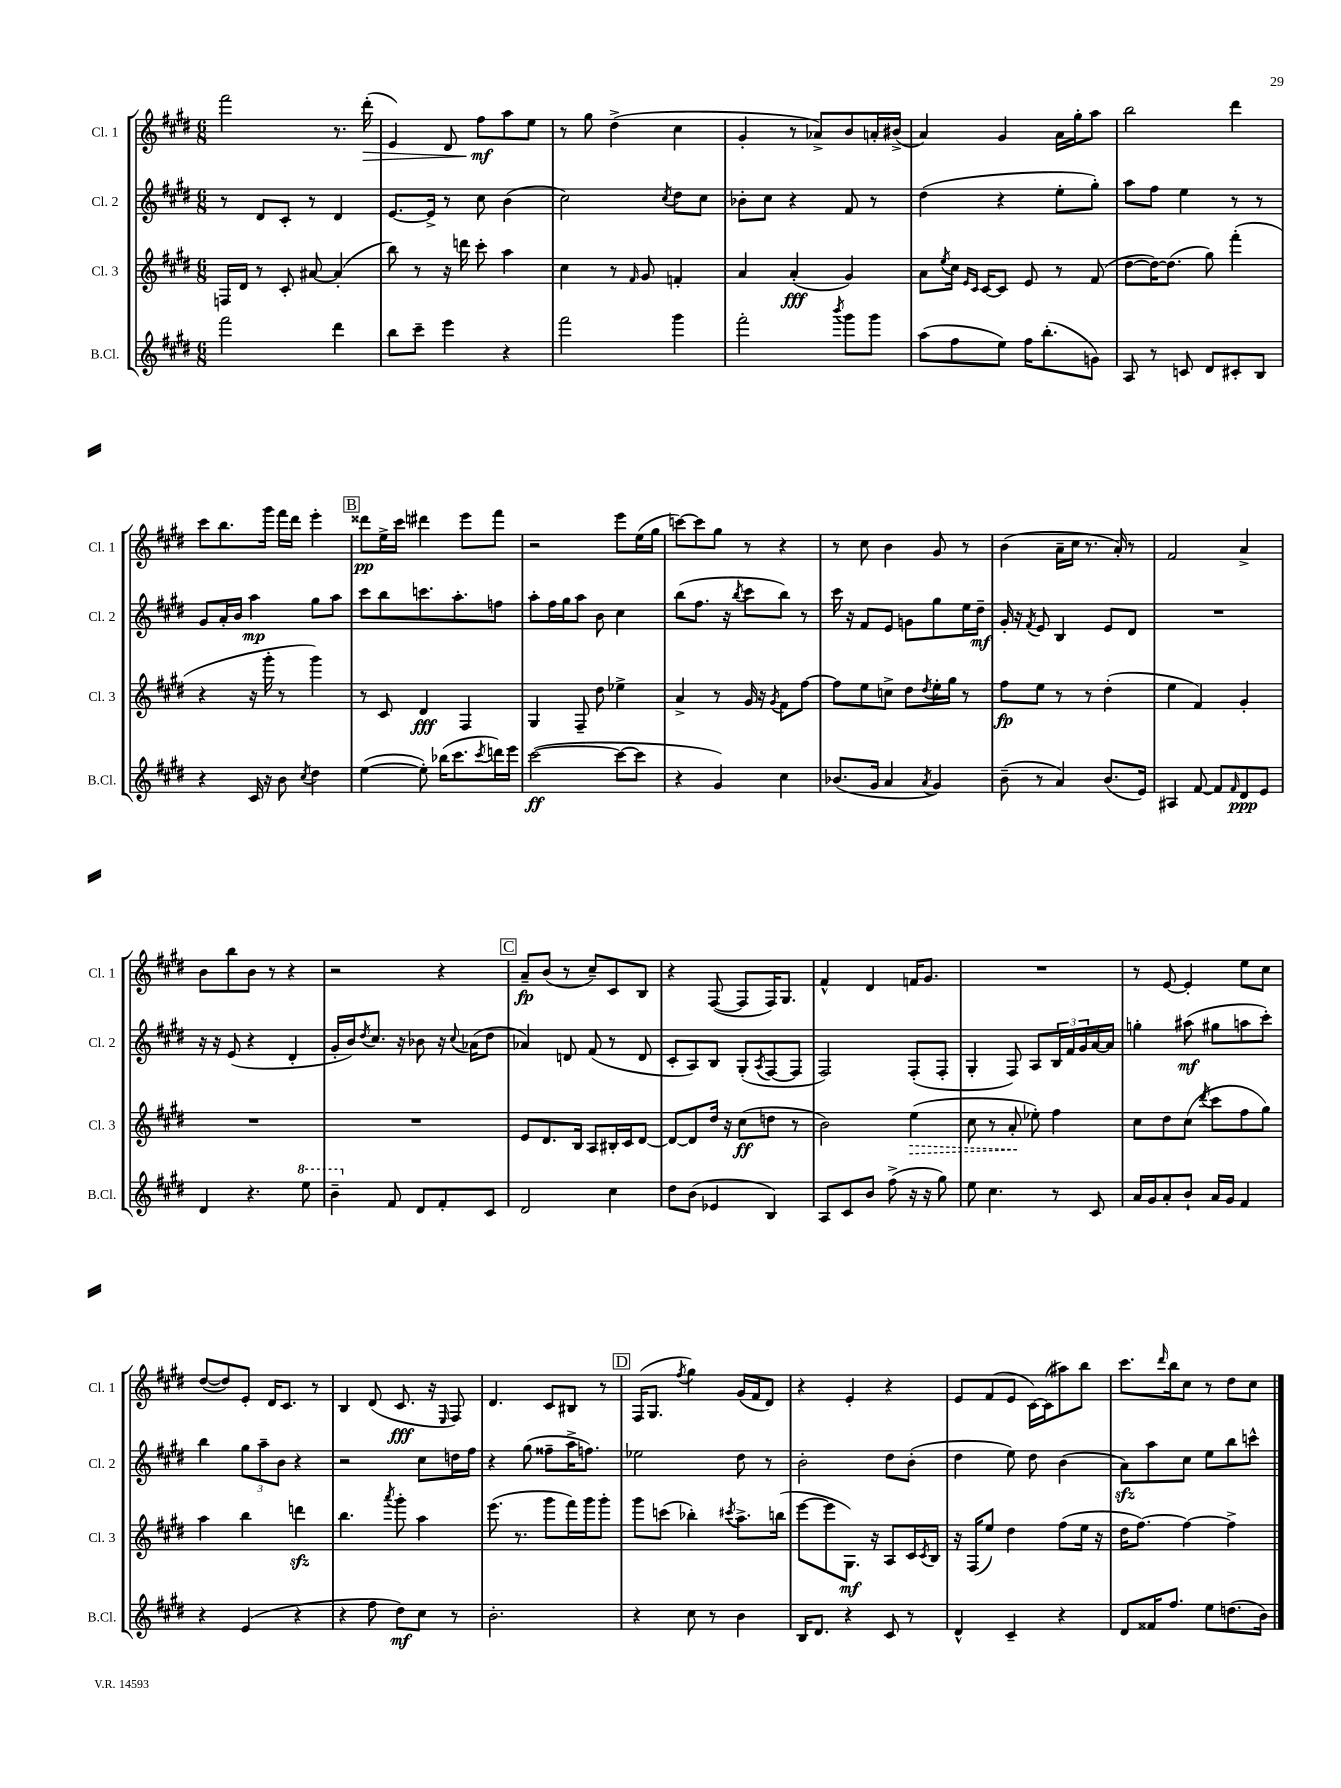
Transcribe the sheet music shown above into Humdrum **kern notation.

**kern	**kern	**kern	**kern
*staff4	*staff3	*staff2	*staff1
*clefG2	*clefG2	*clefG2	*clefG2
*k[f#c#g#d#]	*k[f#c#g#d#]	*k[f#c#g#d#]	*k[f#c#g#d#]
*M6/8	*M6/8	*M6/8	*M6/8
2fff#\	16F/LL	8r	2fff#\
.	16d#/JJ	.	.
.	8r	8d#/L	.
.	8c#'/	8c#'/J	.
.	[8a#/	8r	.
4ddd#\	(4a#'/]	4d#/	8.r
.	.	.	(16ddd#'\
=	=	=	=
8bb\L	8bb\)	[8.e/L	4e/)
8ccc#~\J	8r	.	.
.	.	16e^/]Jk	.
4eee\	16r	8r	8d#/
.	16ddd\	.	.
.	8ccc#'\	8cc#\	8ff#\L
4r	4aa\	(4b\	8aa\
.	.	.	8ee\J
=	=	=	=
2fff#\	4cc#\	2cc#\)	8r
.	.	.	8gg#\
.	8r	.	(4dd#^\
.	16qqf#/	.	.
.	8g#/	.	.
.	.	8qcc#/	.
4ggg#\	4f'/	8dd#\L	4cc#\
.	.	8cc#\J	.
=	=	=	=
2fff#'\	4a/	8b-'\L	4g#'/
.	.	8cc#\J	.
.	(4a'/	4r	8r
.	.	.	8a-^/L)
8qbbb/	.	.	.
8ggg#\L	4g#/)	8f#/	8b/
8ggg#\J	.	8r	16a'/L
.	.	.	(16b#^/JJ
=	=	=	=
(8aa\L	8a\L	(4dd#\	4a/)
.	8qee/	.	.
8ff#\	16cc#\Jk	.	.
.	16qqe/LL	.	.
.	16qqc#/JJ	.	.
.	[16c#/LK	.	.
8ee\J)	8c#/]J	4r	4g#/
16ff#\LK	8e/	.	.
(8.bb'\	.	.	.
.	8r	8ee'\L	16a\LL
.	.	.	16gg#'\J
8g\J)	(8f#/	8gg#'\J)	8aa\J
=	=	=	=
8A/	[8dd#\L	8aa\L	2bb\
8r	16dd#\_K)	8ff#\J	.
.	(8.dd#\]J	.	.
8c/	.	4ee\	.
8d#/L	8gg#\)	.	.
8c#'/	(4fff#'\	8r	4ddd#\
8B/J	.	8r	.
=	=	=	=
4r	4r	8g#/L	8ccc#\L
.	.	16a'/L	8.bb\
.	.	16b/JJ	.
16c#/	16r	4aa\	.
16r	16ggg#'\	.	16ggg#\Jk
8b\	8r	.	16fff#\LL
.	.	.	16ddd#\JJ
8qcc#/	.	.	.
4dd#\	4ggg#\)	8gg#\L	4eee'\
.	.	8aa\J	.
=	=	=	=
([4ee\	8r	8ccc#\L	8ddd##\L
.	8c#/	8bb\	16ee^\L
.	.	.	16ccc#\JJ
8ee'\])	4d#/	8.ccc\	4ddd#\
(16bb-\LK	.	.	.
8.ccc#\	.	8.aa'\	.
.	4F#/	.	8eee\L
8qccc#/	.	.	.
16ddd\L)	.	8ff\J	8fff#\J
16eee\JJ	.	.	.
=	=	=	=
([2ccc#\	4G#/	8aa'\L	2r
.	.	16ff#\L	.
.	.	16gg#\J	.
.	8F#~/	8aa\J	.
.	8dd#\	8b\	.
8ccc#\_L	4ee-^\	4cc#\	8eee\L
8ccc#\]J	.	.	(16ee\L
.	.	.	16gg#\JJ
=	=	=	=
4r	4a^/	(8bb\L	[8ccc\L)
.	.	8.ff#\J	8ccc\]
4g#/)	8r	.	8gg#\J
.	.	16r	.
.	.	8qbb/	.
.	16g#/	8ccc#\L	8r
.	16r	.	.
.	8qg#/	.	.
4cc#\	8f#\L	8bb\J)	4r
.	[8ff#\J	8r	.
=	=	=	=
(8.b-/L	8ff#\]L	16ccc#\	8r
.	.	16r	.
.	8ee\	8f#/L	8cc#\
16g#/Jk	.	.	.
4a/	8cc^\J	8e/J	4b\
.	8dd#\L	8g\L	.
8qa/	8qdd#/	.	.
4g#/)	16ee'\L	8gg#\	8g#/
.	16gg#\JJ	.	.
.	8r	16ee\L	8r
.	.	16dd#~\JJ	.
=	=	=	=
(8b~\	8ff#\L	16g#'/	(4b\
.	.	16r	.
.	.	8qf#/	.
8r	8ee\J	8e/	.
4a/)	8r	4B/	16a~\LL
.	.	.	16cc#\JJ
.	8r	.	8.r
(8.b/L	(4dd#'\	8e/L	.
.	.	.	16a'/)
.	.	8d#/J	8r
16e/Jk)	.	.	.
=	=	=	=
4A#/	4ee\	2.r	2f#/
[8f#/	4f#/)	.	.
8f#/]L	.	.	.
16qqf#/	.	.	.
8d#/	4g#'/	.	4a^/
8e/J	.	.	.
=	=	=	=
4d#/	2.r	16r	8b\L
.	.	16r	.
.	.	(8e/	8bb\
4.r	.	4r	8b\J
.	.	.	8r
.	.	4d#'/	4r
8eee\	.	.	.
=	=	=	=
4bb~\	2.r	16g#'/LL	2r
.	.	16b/J)	.
.	.	8qdd#/	.
.	.	8.cc#/J	.
8f#/	.	.	.
.	.	16r	.
8d#/L	.	8b-\	.
8f#'/	.	16r	4r
.	.	8qqcc#/	.
.	.	(16a-\LK	.
8c#/J	.	8dd#\J	.
=	=	=	=
2d#/	8e/L	4a-/)	8a~/L
.	8.d#/	.	(8b/J
.	.	8d/	8r
.	16B/Jk	.	.
.	8A/L	(8f#/	8cc#~/L)
4cc#\	16B#'/L	8r	8c#/
.	16c#/J	.	.
.	[8d#/J	8d/	8B/J
=	=	=	=
8dd#\L	8d#/_L	8c#'/L	4r
(8b\J	8d#/]	8A/)	.
4e-/	16dd#/Jk	8B/J	([8F#/
.	16r	.	.
.	(8cc#\L	(8G#'/L	8F#/]L
.	.	8qA/	.
4B/)	8dd\J	[8F#/	16F#/K)
.	.	.	8.G#/J
.	8r	8F#/]J	.
=	=	=	=
8A/L	2b\)	2F#/)	4f#^^/
8c#/	.	.	.
8b/J	.	.	4d#/
(8ff#^\	.	.	.
16r	(4ee\	(8F#'/L	16f/LK
16r	.	.	8.g#/J
8gg#\)	.	8F#'/J	.
=	=	=	=
8ee\	8cc#\	4G#'/	2.r
4.cc#\	8r	.	.
.	8a'/	8F#/)	.
.	8ee-'\)	8A/L	.
8r	4ff#\	24B/L	.
.	.	24f#/	.
.	.	24g#/	.
8c#/	.	[16a/	.
.	.	16a/]JJ	.
=	=	=	=
16a/LL	8cc#\L	4gg'\	8r
16g#/J	.	.	.
8a'/	8dd#\	.	[8e/
8b`/J	(8cc#\J	(8aa#\	4e'/]
.	8qddd#/	.	.
16a/LL	8ccc#\L	8gg#\L	.
16g#/JJ	.	.	.
4f#/	8ff#\	8aa\	8ee\L
.	8gg#\J)	8ccc#'\J)	8cc#\J
=	=	=	=
4r	4aa\	4bb\	([8dd#/L
.	.	.	8dd#/])
(4e/	4bb\	12gg#\L	8e'/J
.	.	12aa~\	.
.	.	.	16d#/LK
.	.	12b\J	.
.	.	.	8.c#/J
4r	4ddd\	4r	.
.	.	.	8r
=	=	=	=
4r	4.bb\	2r	4B/
8ff#\	.	.	(8d#/
.	8qaaa/	.	.
8dd#\L)	8ggg#'\	.	8.c#/
8cc#\J	4aa\	8cc#\L	.
.	.	.	16r
.	.	.	16qqE/
8r	.	16dd\L	8F#/)
.	.	16ff#\JJ	.
=	=	=	=
2.b'\	(8.eee\	4r	4.d#/
.	8.r	.	.
.	.	(8gg#\	.
.	8ggg#\L	8ff##~\L	8c#/L
.	16fff#\L)	16aa^\K	8B#/J
.	16ggg#\J	8.ff\J)	.
.	8ggg#'\J	.	8r
=	=	=	=
4r	8ggg#\L	2ee-\	(16F#/LK
.	.	.	8.G#/J
.	(8ccc\J	.	.
.	.	.	8qff#/
8cc#\	4bb-'\)	.	4gg#\)
8r	.	.	.
.	8qccc#/	.	.
4b\	8.aa^\L	8dd#\	(16g#/LL
.	.	.	16f#/J
.	.	8r	8d#/J)
.	(16bb\Jk	.	.
=	=	=	=
16B/LK	[8eee\L	2b'\	4r
8.d#/J	.	.	.
.	8eee\]	.	.
4r	8.G#\J)	.	4e'/
.	16r	.	.
8c#/	8A/L	8dd#\L	4r
8r	16c#/L	(8b'\J	.
.	8qc#/	.	.
.	16B/JJ	.	.
=	=	=	=
4d#^^/	16r	4dd#\	8e/L
.	(16F#/LK	.	.
.	8ee/J)	.	(8f#/
4c#~/	4dd#\	8ee\)	8e/J
.	.	8dd#\	[16c#\LL)
.	.	.	(16c#\]J
4r	(8ff#\L	(4b\	8aa#\)
.	16ee\Jk	.	8bb\J
.	16r	.	.
=	=	=	=
8d#/L	16dd#\LK	8a\L)	8.ccc#\L
.	[8.ff#\J)	.	.
16f##/K	.	8aa\	.
.	.	.	16qqddd#/
8.ff#/J	.	.	16bb\k
.	4ff#\_	8cc#\J	8cc#\J
8ee\L	.	8ee\L	8r
(8.dd\	4ff#^\]	8bb\	8dd#\L
.	.	8ccc^^\J	8cc#\J
16b\Jk)	.	.	.
==	==	==	==
*-	*-	*-	*-
